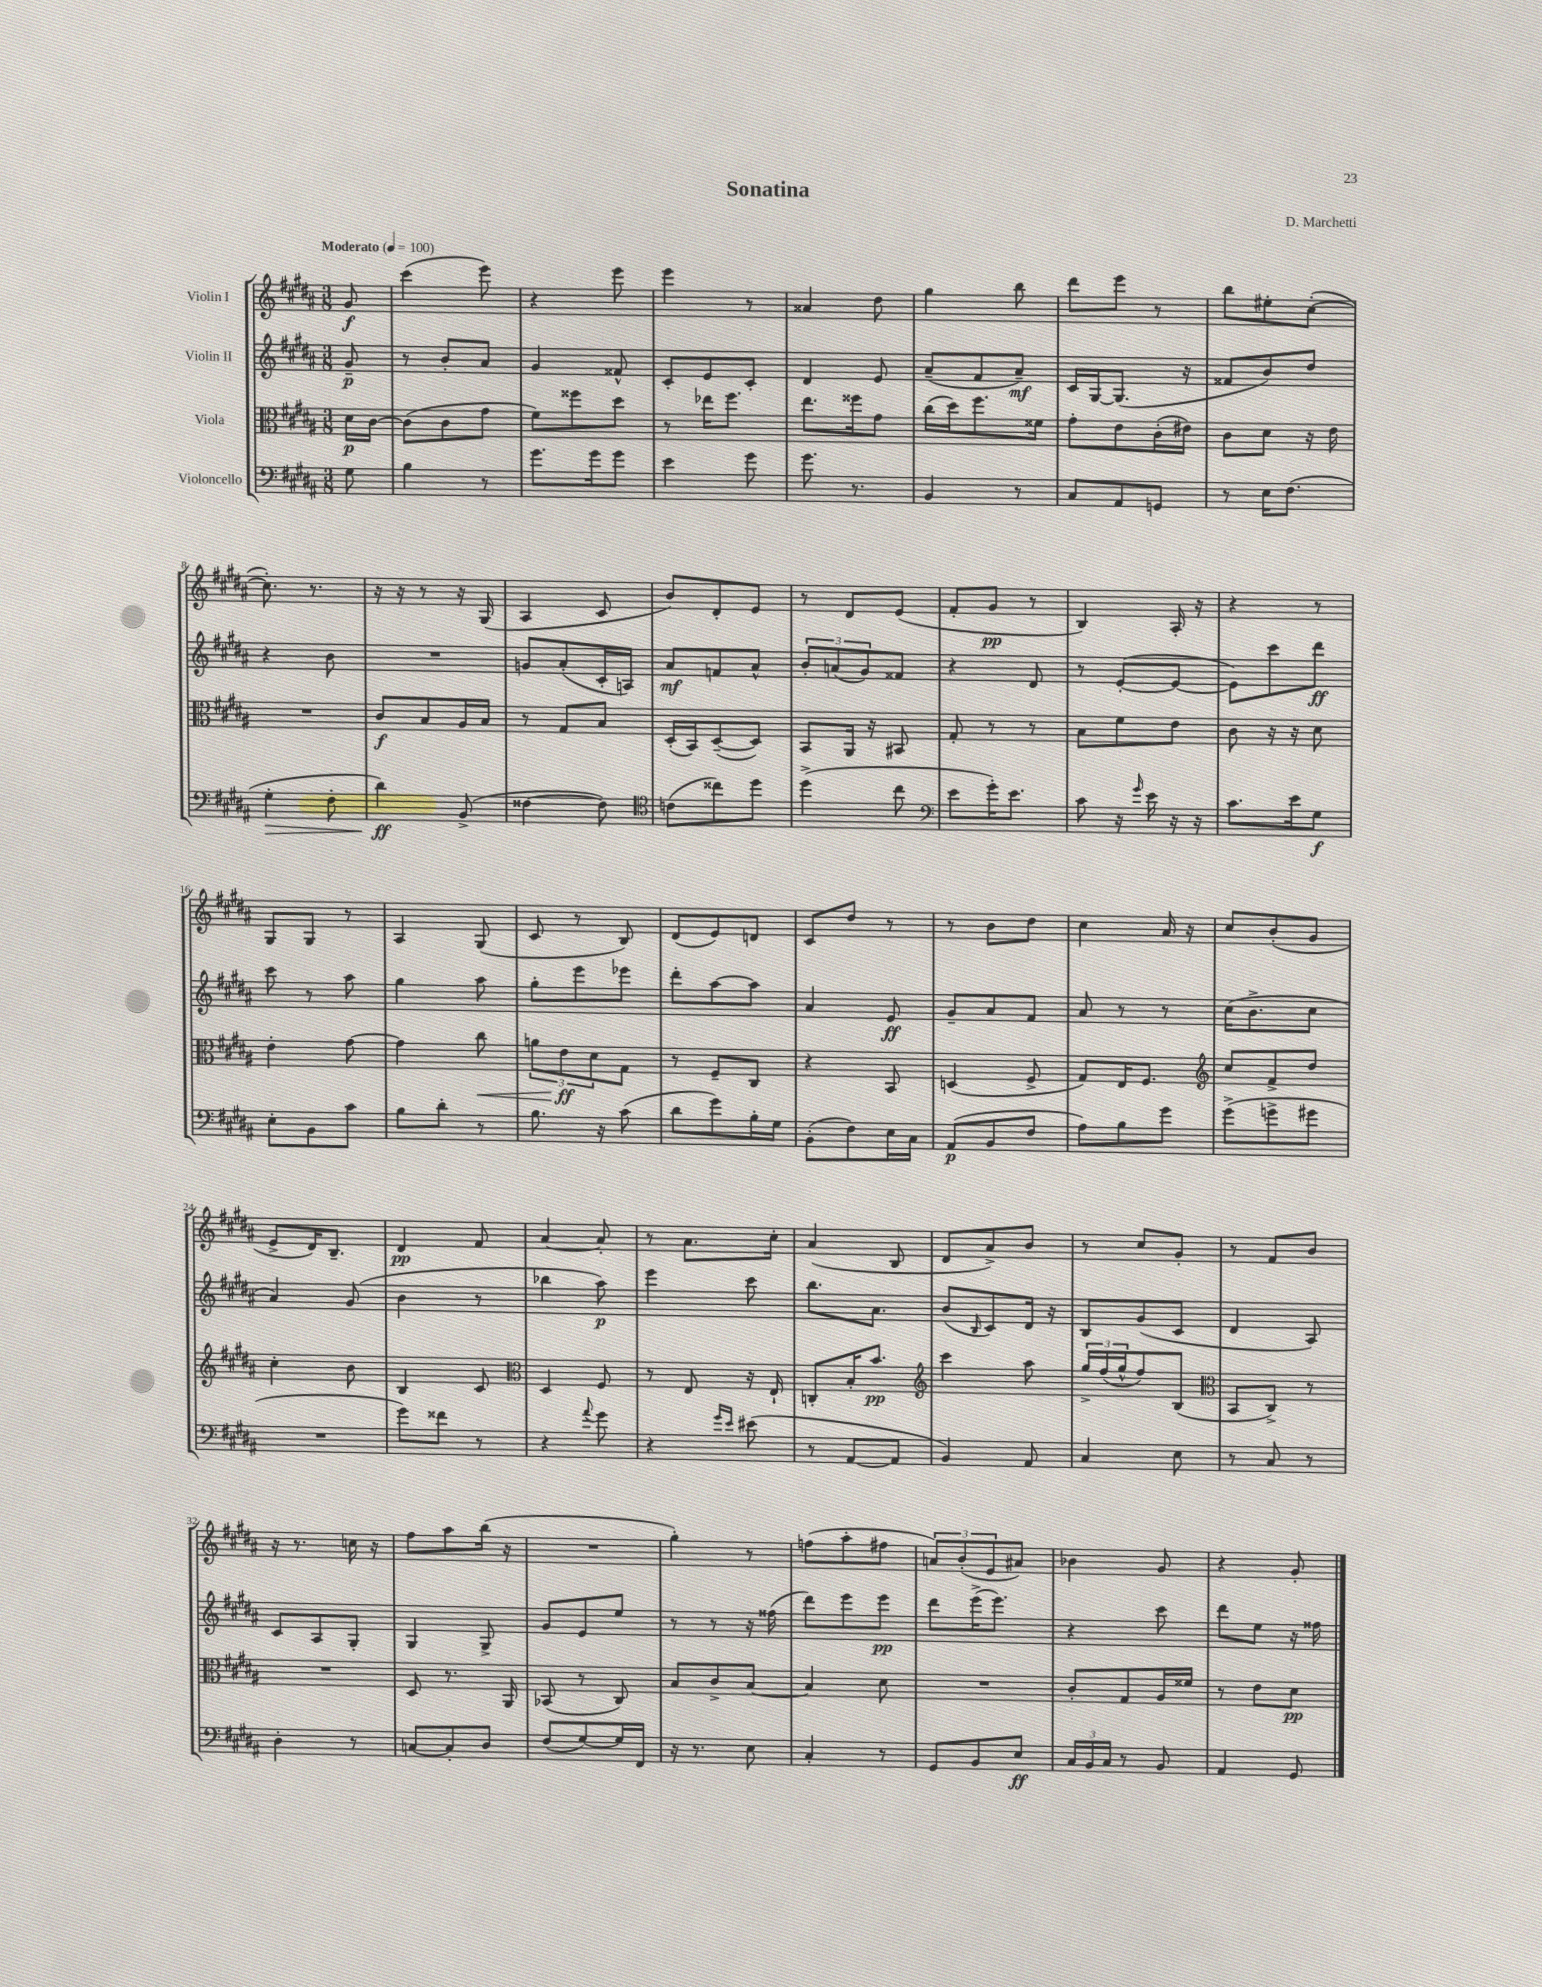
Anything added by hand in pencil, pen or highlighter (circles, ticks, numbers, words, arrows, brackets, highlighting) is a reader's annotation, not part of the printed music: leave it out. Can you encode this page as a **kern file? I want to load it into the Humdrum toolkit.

**kern	**dynam	**kern	**dynam	**kern	**dynam	**kern	**dynam
*part4	*part4	*part3	*part3	*part2	*part2	*part1	*part1
*staff4	*staff4	*staff3	*staff3	*staff2	*staff2	*staff1	*staff1
*I"Violoncello	*	*I"Viola	*	*I"Violin II	*	*I"Violin I	*
*clefF4	*	*clefC3	*	*clefG2	*	*clefG2	*
*k[f#c#g#d#a#]	*	*k[f#c#g#d#a#]	*	*k[f#c#g#d#a#]	*	*k[f#c#g#d#a#]	*
*M3/8	*	*M3/8	*	*M3/8	*	*M3/8	*
*MM100	*	*MM100	*	*MM100	*	*MM100	*
=	=	=	=	=	=	=	=
!	!	!	!	!	!	!LO:TX:a:B:t=Moderato	!
8G#\	.	16d#\LL	p	8g#~/	p	8g#/	f
.	.	[16c#\JJ	.	.	.	.	.
=1	=1	=1	=1	=1	=1	=1	=1
4B\	.	(8c#\L]	.	8r	.	(4ccc#\	.
.	.	8c#\	.	8b'/L	.	.	.
8r	.	8g#\J	.	8a#/J	.	8eee\)	.
=2	=2	=2	=2	=2	=2	=2	=2
8.g#\L	.	8f#\L)	.	4g#/	.	4r	.
.	.	8ff##X\	.	.	.	.	.
16g#\k	.	.	.	.	.	.	.
8g#\J	.	8dd#\J	.	8f##X^^/	.	8eee\	.
=3	=3	=3	=3	=3	=3	=3	=3
4e\	.	8r	.	8c#'/L	.	4eee\	.
.	.	16ee-X\KL	.	8e/	.	.	.
.	.	8.ff#\J	.	.	.	.	.
8g#\	.	.	.	8c#'/J	.	8r	.
=4	=4	=4	=4	=4	=4	=4	=4
8.g#\	.	8.ee\L	.	4d#/	.	4a##X/	.
8.r	.	16ff##X\k	.	.	.	.	.
.	.	8g#\J	.	8e/	.	8dd#\	.
=5	=5	=5	=5	=5	=5	=5	=5
4BB/	.	(16cc#\LL	.	(8a#~/L	.	4gg#\	.
.	.	16dd#\J)	.	.	.	.	.
.	.	8.ff#\	.	8f#/	.	.	.
8r	.	.	.	8a#~/J)	mf	8bb\	.
.	.	16f##X\Jk	.	.	.	.	.
=6	=6	=6	=6	=6	=6	=6	=6
8C#/L	.	8g#'\L	.	16c#/LL	.	8ddd#\L	.
.	.	.	.	[16G#/J	.	.	.
8AA#/	.	8e\	.	(8.G#/J]	.	8eee\J	.
8GGn/J	.	(16c#'\L	.	.	.	8r	.
.	.	16e#X\JJ)	.	16r	.	.	.
=7	=7	=7	=7	=7	=7	=7	=7
8r	.	8c#\L	.	8f##X/L	.	8bb\L	.
16E\KL	.	8d#\J	.	8b/)	.	8ee#X'\	.
(8.F#\J	.	.	.	.	.	.	.
.	.	16r	.	8dd#/J	.	([8cc#'\J	.
.	.	16e\	.	.	.	.	.
!!LO:LB:g=z
=8	=8	=8	=8	=8	=8	=8	=8
!	!LO:HP:b	!	!	!	!	!	!
4G#'\	>	4.r	.	4r	.	8.cc#'\])	.
.	.	.	.	.	.	8.r	.
8F#'\	.	.	.	8b\	.	.	.
=9	=9	=9	=9	=9	=9	=9	=9
4d#\)	ff	8c#/L	f	4.r	.	16r	.
.	.	.	.	.	.	16r	.
.	.	8B/	.	.	.	8r	.
(8BB^/	]	16A#/L	.	.	.	16r	.
.	.	16B/JJ	.	.	.	(16G#/	.
=10	=10	=10	=10	=10	=10	=10	=10
[4F##X\	.	8r	.	8gn/L	.	4A#/	.
.	.	8G#/L	.	(8a#'/	.	.	.
8F##\])	.	8B/J	.	16c#'/L	.	8c#/	.
.	.	.	.	16An/JJ)	.	.	.
=11	=11	=11	=11	=11	=11	=11	=11
*clefC4	*	*	*	*	*	*	*
(8cn\L	.	(16D#'/LL	.	8a#/L	mf	8b/L)	.
.	.	16BB/J)	.	.	.	.	.
8cc##X\)	.	([8D#~/	.	8fn/	.	8d#'/	.
8dd#\J	.	8D#/J])	.	8a#^^/J	.	8e/J	.
=12	=12	=12	=12	=12	=12	=12	=12
(4dd#^\	.	8BB/L	.	12b'/L	.	8r	.
.	.	.	.	(12an/	.	.	.
.	.	16AA#/Jk	.	.	.	8d#/L	.
.	.	.	.	12g#/)	.	.	.
.	.	16r	.	.	.	.	.
8cc#\	.	8BB#X/	.	8f##X/J	.	(8e/J	.
=13	=13	=13	=13	=13	=13	=13	=13
*clefF4	*	*	*	*	*	*	*
8e\L	.	8G#'/	.	4r	.	8f#'/L	.
16g#'\K)	.	8r	.	.	.	8g#/J	pp
8.e\J	.	.	.	.	.	.	.
.	.	8r	.	8d#/	.	8r	.
=14	=14	=14	=14	=14	=14	=14	=14
8c#\	.	8B\L	.	8r	.	4B/)	.
16r	.	8f#\	.	([8e'/L	.	.	.
16qqg#/	.	.	.	.	.	.	.
16e\	.	.	.	.	.	.	.
16r	.	8e\J	.	8e/J_	.	16A#'/	.
16r	.	.	.	.	.	16r	.
=15	=15	=15	=15	=15	=15	=15	=15
8.c#\L	.	8c#\	.	8e\L])	.	4r	.
.	.	16r	.	8ccc#\	.	.	.
16e\k	.	16r	.	.	.	.	.
8G#\J	f	8d#\	.	8ddd#\J	ff	8r	.
!!LO:LB:g=z
=16	=16	=16	=16	=16	=16	=16	=16
8E'\L	.	4e'\	.	8ccc#\	.	8G#/L	.
8BB\	.	.	.	8r	.	8G#/J	.
8c#\J	.	[8g#\	.	8aa#\	.	8r	.
=17	=17	=17	=17	=17	=17	=17	=17
8B\L	.	4g#\]	.	4gg#\	.	4A#/	.
8d#'\J	.	.	.	.	.	.	.
!	!	!	!LO:HP:b	!	!	!	!
8r	.	8cc#\	<	8aa#\	.	(8G#/	.
=18	=18	=18	=18	=18	=18	=18	=18
8.B\	.	12an\L	.	8gg#'\L	.	8c#/	.
.	.	12e\	ff	.	.	.	.
.	.	.	.	8eee\	.	8r	.
.	.	12d#\	[	.	.	.	.
16r	.	.	.	.	.	.	.
(8c#\	.	8G#\J	.	8eee-X\J	.	8B/)	.
=19	=19	=19	=19	=19	=19	=19	=19
8d#\L	.	8r	.	8ddd#'\L	.	(8d#/L	.
8g#\)	.	8F#~/L	.	[8aa#\	.	8e/)	.
16B'\L	.	8C#/J	.	8aa#\J]	.	8dn/J	.
16G#\JJ	.	.	.	.	.	.	.
=20	=20	=20	=20	=20	=20	=20	=20
(8BB'\L	.	4r	.	4a#/	.	8c#/L	.
8F#\)	.	.	.	.	.	8dd#/J	.
16E\L	.	8BB/	.	8e/	ff	8r	.
16C#\JJ	.	.	.	.	.	.	.
=21	=21	=21	=21	=21	=21	=21	=21
(8AA#/L	p	(4Dn/	.	8g#~/L	.	8r	.
8BB/	.	.	.	8a#/	.	8b\L	.
8F#/J	.	8F#^/	.	8f#/J	.	8dd#\J	.
=22	=22	=22	=22	=22	=22	=22	=22
8A#\L)	.	8G#/L)	.	8a#/	.	4cc#\	.
8B\	.	16E/K	.	8r	.	.	.
.	.	8.F#/J	.	.	.	.	.
8g#\J	.	.	.	8r	.	16a#/	.
.	.	.	.	.	.	16r	.
=23	=23	=23	=23	=23	=23	=23	=23
*	*	*clefG2	*	*	*	*	*
(8g#^\L	.	8cc#/L	.	(16cc#\KL	.	8cc#/L	.
.	.	.	.	8.b^\	.	.	.
8gn^\	.	8f#^/	.	.	.	(8b'/	.
8g#X\J	.	8dd#/J	.	8cc#\J	.	8g#/J	.
!!LO:LB:g=z
=24	=24	=24	=24	=24	=24	=24	=24
4.r	.	4cc#'\	.	4a#/)	.	8e^/L	.
.	.	.	.	.	.	16d#/K)	.
.	.	.	.	.	.	8.B~/J	.
.	.	8b\	.	(8g#/	.	.	.
=25	=25	=25	=25	=25	=25	=25	=25
8g#\L)	.	4B/	.	4b\	.	4d#/	pp
8f##X\J	.	.	.	.	.	.	.
8r	.	8c#/	.	8r	.	8f#/	.
=26	=26	=26	=26	=26	=26	=26	=26
*	*	*clefC3	*	*	*	*	*
4r	.	4D#/	.	4bb-X\	.	[4a#/	.
8qqa#/	.	.	.	.	.	.	.
8g#\	.	8F#/	.	8aa#\)	p	8a#'/]	.
=27	=27	=27	=27	=27	=27	=27	=27
4r	.	8r	.	4eee\	.	8r	.
.	.	8E/	.	.	.	8.a#\L	.
16qqg#/LL	.	.	.	.	.	.	.
16qqe/JJ	.	.	.	.	.	.	.
(8e#X\	.	16r	.	8ccc#\	.	.	.
.	.	16E`/	.	.	.	16cc#'\Jk	.
=28	=28	=28	=28	=28	=28	=28	=28
8r	.	8Cn'/L	.	8.bb\L	.	(4a#/	.
[8AA#/L	.	16B'/K	.	.	.	.	.
.	.	8.b/J	pp	8.a#\J	.	.	.
8AA#/J]	.	.	.	.	.	8B/	.
=29	=29	=29	=29	=29	=29	=29	=29
*	*	*clefG2	*	*	*	*	*
4BB/)	.	4ccc#\	.	(8b/L	.	8d#/L	.
.	.	.	.	16qqB/	.	.	.
.	.	.	.	8c#/)	.	8a#^/)	.
8AA#/	.	8aa#\	.	16d#/Jk	.	8b/J	.
.	.	.	.	16r	.	.	.
=30	=30	=30	=30	=30	=30	=30	=30
4C#/	.	24gg#^/LL	.	8B/L	.	8r	.
.	.	(24ff#/	.	.	.	.	.
.	.	24gg#^^/J	.	.	.	.	.
.	.	8ff#/)	.	(8g#/	.	8cc#/L	.
8E\	.	(8B/J	.	8c#/J	.	8g#'/J	.
=31	=31	=31	=31	=31	=31	=31	=31
*	*	*clefC3	*	*	*	*	*
8r	.	8BB/L	.	4d#/	.	8r	.
8C#/	.	8C#^/J)	.	.	.	8f#/L	.
8r	.	8r	.	8A#/)	.	8b/J	.
!!LO:LB:g=z
=32	=32	=32	=32	=32	=32	=32	=32
4D#'\	.	4.r	.	8c#/L	.	16r	.
.	.	.	.	.	.	8.r	.
.	.	.	.	8A#/	.	.	.
8r	.	.	.	8G#'/J	.	16ccn\	.
.	.	.	.	.	.	16r	.
=33	=33	=33	=33	=33	=33	=33	=33
[8Cn/L	.	8D#/	.	4G#/	.	8ff#\L	.
8C'/]	.	8.r	.	.	.	8aa#\	.
8D#/J	.	.	.	8G#^/	.	(16bb\Jk	.
.	.	16AA#/	.	.	.	16r	.
=34	=34	=34	=34	=34	=34	=34	=34
(8F#/L	.	(8BB-X/	.	8g#/L	.	4.r	.
[8G#/)	.	8r	.	8e/	.	.	.
16G#/L]	.	8C#/)	.	8ee/J	.	.	.
16FF#/JJ	.	.	.	.	.	.	.
=35	=35	=35	=35	=35	=35	=35	=35
16r	.	8B/L	.	8r	.	4gg#'\)	.
8.r	.	.	.	.	.	.	.
.	.	8c#^/	.	8r	.	.	.
8E\	.	[8B/J	.	16r	.	8r	.
.	.	.	.	(16ff##X\	.	.	.
=36	=36	=36	=36	=36	=36	=36	=36
4C#'/	.	4B/]	.	8ddd#\L)	.	(8ffn\L	.
.	.	.	.	8eee\	.	8aa#'\	.
8r	.	8d#\	.	8eee\J	pp	8ff#X\J	.
=37	=37	=37	=37	=37	=37	=37	=37
8GG#/L	.	4.r	.	8ddd#\L	.	12an/L)	.
.	.	.	.	.	.	(12b'/	.
8BB/	.	.	.	(16eee^\K	.	.	.
.	.	.	.	.	.	12e/	.
.	.	.	.	8.eee\J)	.	.	.
8E/J	ff	.	.	.	.	8a#X/J)	.
=38	=38	=38	=38	=38	=38	=38	=38
24C#/LL	.	8c#'/L	.	4r	.	4b-X\	.
24BB/	.	.	.	.	.	.	.
24C#/JJ	.	.	.	.	.	.	.
8r	.	8G#/	.	.	.	.	.
8BB/	.	16A#/L	.	8ccc#\	.	8g#/	.
.	.	16f##X/JJ	.	.	.	.	.
=39	=39	=39	=39	=39	=39	=39	=39
4AA#/	.	8r	.	8ddd#\L	.	4r	.
.	.	8e\L	.	8ee\J	.	.	.
8GG#/	.	8d#\J	pp	16r	.	8g#'/	.
.	.	.	.	16ff##X\	.	.	.
==	==	==	==	==	==	==	==
*-	*-	*-	*-	*-	*-	*-	*-
